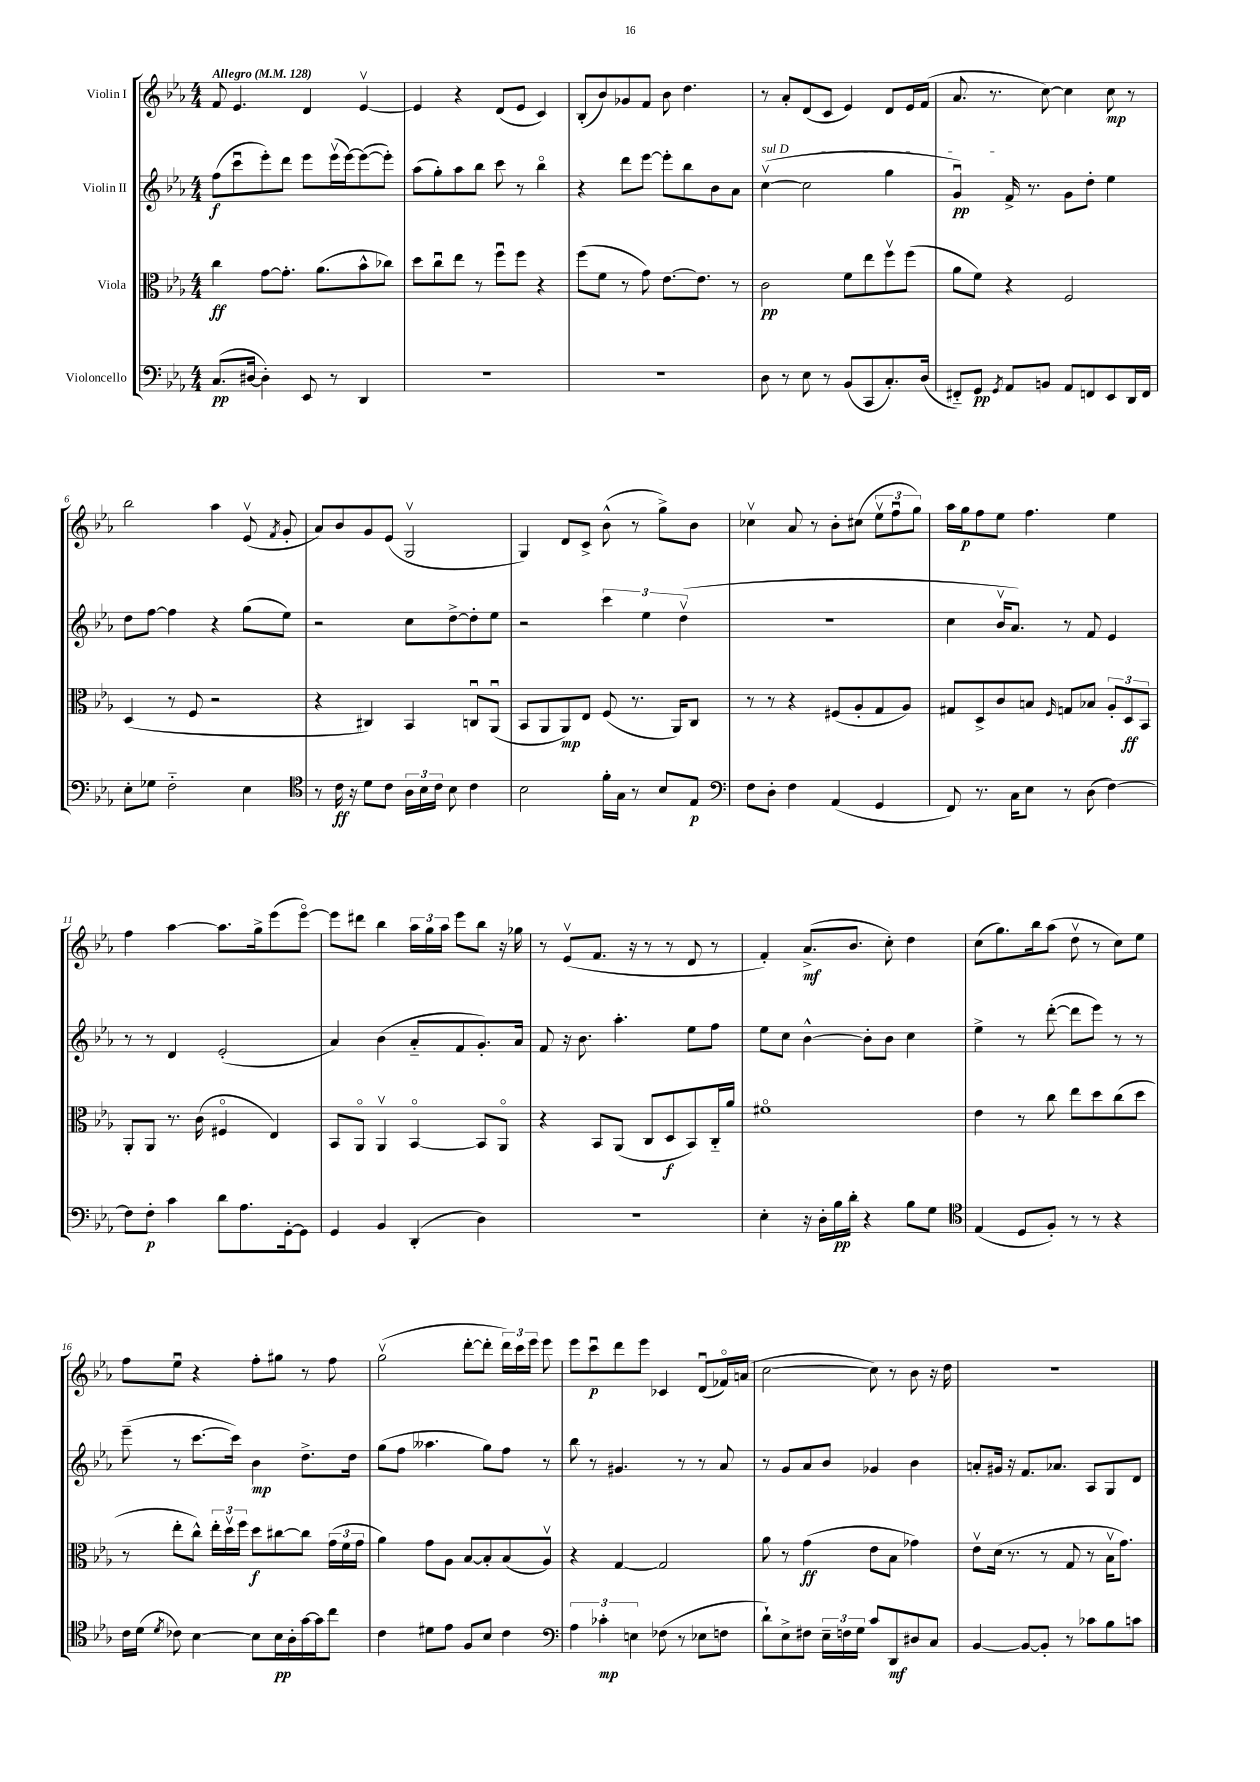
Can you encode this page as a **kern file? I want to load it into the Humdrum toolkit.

**kern	**dynam	**kern	**dynam	**kern	**dynam	**kern	**dynam
*part4	*part4	*part3	*part3	*part2	*part2	*part1	*part1
*staff4	*staff4	*staff3	*staff3	*staff2	*staff2	*staff1	*staff1
*I"Violoncello	*	*I"Viola	*	*I"Violin II	*	*I"Violin I	*
*clefF4	*	*clefC3	*	*clefG2	*	*clefG2	*
*k[b-e-a-]	*	*k[b-e-a-]	*	*k[b-e-a-]	*	*k[b-e-a-]	*
*M4/4	*	*M4/4	*	*M4/4	*	*M4/4	*
*MM128	*	*MM128	*	*MM128	*	*MM128	*
=1	=1	=1	=1	=1	=1	=1	=1
!	!	!	!	!	!	!LO:TX:a:B:t=Allegro	!
(8.C/L	pp	4cc\	ff	(8ff\L	f	8f/	.
.	.	.	.	8cccu\	.	4.e-/	.
[16D#X/Jk	.	.	.	.	.	.	.
4D#'\])	.	[8g\L	.	8eee-'\)	.	.	.
.	.	8.g'\J]	.	8ddd\J	.	.	.
8EE-/	.	.	.	8eee-\L	.	4d/	.
.	.	(8.a-\L	.	.	.	.	.
8r	.	.	.	(16eee-v\L	.	.	.
.	.	.	.	[16eee-\J)	.	.	.
4DD/	.	8b-^^\	.	(8eee-\_	.	[4e-v/	.
.	.	8cc-X\J)	.	8eee-'\J])	.	.	.
=2	=2	=2	=2	=2	=2	=2	=2
1r	.	8dd\L	.	(8aa-\L	.	4e-/]	.
.	.	8ccu\	.	8gg'\)	.	.	.
.	.	8ee-\J	.	8aa-\	.	4r	.
.	.	8r	.	8bb-\J	.	.	.
.	.	8ffu\L	.	8ccc\	.	(8d/L	.
.	.	8ff\J	.	8r	.	8e-/J	.
.	.	4r	.	4bb-\	.	4c/)	.
=3	=3	=3	=3	=3	=3	=3	=3
1r	.	(8ff\L	.	4r	.	(8B-'/L	.
.	.	8f\J	.	.	.	8b-/)	.
.	.	8r	.	8ddd\L	.	8g-X/	.
.	.	8g\)	.	[8eee-\J	.	8f/J	.
.	.	[8.e-\L	.	8eee-'\L]	.	8b-\	.
.	.	.	.	8bb-\	.	4.dd\	.
.	.	8.e-\J]	.	.	.	.	.
.	.	.	.	8b-\	.	.	.
.	.	8r	.	8a-\J	.	.	.
=4	=4	=4	=4	=4	=4	=4	=4
!	!	!	!	!LO:TX:a:i:t=sul D	!	!	!
8D\	.	2c\	pp	([4ccv\	.	8r	.
8r	.	.	.	.	.	8a-'/L	.
8E-\	.	.	.	2cc\]	.	(8d/	.
8r	.	.	.	.	.	8c/J	.
(8BB-/L	.	8f\L	.	.	.	4e-/)	.
8CC/	.	8ee-\	.	.	.	.	.
8.C'/)	.	8ffv\	.	4gg\	.	8d/L	.
.	.	(8ff\J	.	.	.	16e-/L	.
(16D/Jk	.	.	.	.	.	(16f/JJ	.
=5	=5	=5	=5	=5	=5	=5	=5
8FF#X/L)	.	8a-\L	.	4gu/)	pp	8.a-/	.
8GG/J	pp	8f\J)	.	.	.	.	.
.	.	.	.	.	.	8.r	.
8qGG/	.	.	.	.	.	.	.
8AA-/L	.	4r	.	16f^/	.	.	.
.	.	.	.	8.r	.	.	.
8BBn/J	.	.	.	.	.	[8cc\)	.
8AA-/L	.	2F/	.	8g\L	.	4cc\]	.
8FFn/	.	.	.	8dd'\J	.	.	.
8EE-/	.	.	.	4ee-\	.	8cc\	mp
16DD/L	.	.	.	.	.	8r	.
16FF/JJ	.	.	.	.	.	.	.
!!LO:LB:g=z
=6	=6	=6	=6	=6	=6	=6	=6
8E-'\L	.	(4D/	.	8dd\L	.	2bb-\	.
8G-X\J	.	.	.	[8ff\J	.	.	.
2F\	.	8r	.	4ff\]	.	.	.
.	.	8F/	.	.	.	.	.
.	.	2r	.	4r	.	4aa-\	.
4E-\	.	.	.	(8gg\L	.	(8e-v/	.
.	.	.	.	.	.	8qf/	.
.	.	.	.	8ee-\J)	.	8g'/	.
=7	=7	=7	=7	=7	=7	=7	=7
*clefC4	*	*	*	*	*	*	*
8r	.	4r	.	2r	.	8a-/L)	.
16c\	ff	.	.	.	.	8b-/	.
16r	.	.	.	.	.	.	.
8d\L	.	4C#X/)	.	.	.	8g/	.
8c\J	.	.	.	.	.	(8e-/J	.
24A-\LL	.	4BB-/	.	8cc\L	.	2Gv/	.
24B-\	.	.	.	.	.	.	.
24c\JJ	.	.	.	.	.	.	.
8B-\	.	.	.	[8dd^\	.	.	.
4c\	.	8Cnu/L	.	8dd'\]	.	.	.
.	.	(8AA-u/J	.	8ee-\J	.	.	.
=8	=8	=8	=8	=8	=8	=8	=8
2B-\	.	8BB-/L	.	2r	.	4G/)	.
.	.	8AA-/	.	.	.	.	.
.	.	8AA-/)	mp	.	.	8d/L	.
.	.	8E-/J	.	.	.	8c^/J	.
16f'\LL	.	(8F/	.	6ccc\	.	(8b-^^\	.
16G\JJ	.	.	.	.	.	.	.
8r	.	8.r	.	.	.	8r	.
.	.	.	.	6ee-\	.	.	.
8B-/L	.	.	.	.	.	8gg^\L)	.
.	.	16AA-/KL)	.	.	.	.	.
.	.	.	.	(6ddv\	.	.	.
8E-/J	p	8C/J	.	.	.	8b-\J	.
=9	=9	=9	=9	=9	=9	=9	=9
*clefF4	*	*	*	*	*	*	*
8F\L	.	8r	.	1r	.	4cc-Xv\	.
8D'\J	.	8r	.	.	.	.	.
4F\	.	4r	.	.	.	8a-/	.
.	.	.	.	.	.	8r	.
(4AA-/	.	(8F#X/L	.	.	.	8b-'\L	.
.	.	8A-'/	.	.	.	(8cc#X\J	.
4GG/	.	8G/	.	.	.	12ee-v\L	.
.	.	.	.	.	.	12ffu\	.
.	.	8A-/J)	.	.	.	.	.
.	.	.	.	.	.	12gg\J)	.
=10	=10	=10	=10	=10	=10	=10	=10
8FF/)	.	8G#X/L	.	4cc\	.	16aa-\LL	.
.	.	.	.	.	.	16gg\J	p
8.r	.	8D^/	.	.	.	8ff\	.
.	.	8c/	.	16b-v/KL	.	8ee-\J	.
16C\KL	.	.	.	8.a-/J)	.	.	.
8E-\J	.	8Bn/J	.	.	.	4.ff\	.
.	.	16qqF/	.	.	.	.	.
8r	.	8Gn/L	.	8r	.	.	.
(8D\	.	8B-X/J	.	8f/	.	.	.
[4F\)	.	12A-'/L	.	4e-/	.	4ee-\	.
.	.	12D/	ff	.	.	.	.
.	.	12BB-/J	.	.	.	.	.
!!LO:LB:g=z
=11	=11	=11	=11	=11	=11	=11	=11
8F\L]	.	8AA-'/L	.	8r	.	4ff\	.
8F'\J	p	8AA-/J	.	8r	.	.	.
4c\	.	8.r	.	4d/	.	[4aa-\	.
.	.	(16c\	.	.	.	.	.
8d\L	.	4F#X/	.	(2e-'/	.	8.aa-\L]	.
8.A-\	.	.	.	.	.	.	.
.	.	.	.	.	.	16gg^\k	.
.	.	4E-/)	.	.	.	(8eee-\	.
[16GG'\k	.	.	.	.	.	.	.
8GG\J]	.	.	.	.	.	[8eee-\J)	.
=12	=12	=12	=12	=12	=12	=12	=12
4GG/	.	8BB-/L	.	4a-/)	.	8eee-\L]	.
.	.	8AA-/J	.	.	.	8ddd#X\J	.
4BB-/	.	4AA-v/	.	(4b-\	.	4bb-\	.
(4DD'/	.	[4BB-/	.	8a-/L	.	24aa-\LL	.
.	.	.	.	.	.	24gg\	.
.	.	.	.	.	.	24aa-\JJ	.
.	.	.	.	8f/	.	8eee-\L	.
4D\)	.	8BB-/L]	.	8.g'/)	.	8bb-\J	.
.	.	8AA-/J	.	.	.	16r	.
.	.	.	.	16a-/Jk	.	16gg-X\	.
=13	=13	=13	=13	=13	=13	=13	=13
1r	.	4r	.	8f/	.	8r	.
.	.	.	.	16r	.	(8e-v/L	.
.	.	.	.	8.b-\	.	.	.
.	.	8BB-/L	.	.	.	8.f/J	.
.	.	(8AA-/J	.	4.aa-'\	.	.	.
.	.	.	.	.	.	16r	.
.	.	8C/L	.	.	.	8r	.
.	.	8D/	f	.	.	8r	.
.	.	8BB-/)	.	8ee-\L	.	8d/	.
.	.	16C/L	.	8ff\J	.	8r	.
.	.	16a-/JJ	.	.	.	.	.
=14	=14	=14	=14	=14	=14	=14	=14
4E-'\	.	1f#X	.	8ee-\L	.	4f'/)	.
.	.	.	.	8cc\J	.	.	.
16r	.	.	.	[4b-^^\	.	(8.a-^/L	mf
16D'\LL	.	.	.	.	.	.	.
16B-\	pp	.	.	.	.	.	.
16d'\JJ	.	.	.	.	.	8.b-/J	.
4r	.	.	.	8b-'\L]	.	.	.
.	.	.	.	8b-\J	.	8cc'\)	.
8B-\L	.	.	.	4cc\	.	4dd\	.
8G\J	.	.	.	.	.	.	.
=15	=15	=15	=15	=15	=15	=15	=15
*clefC4	*	*	*	*	*	*	*
(4E-/	.	4e-\	.	4ee-^\	.	(8cc\L	.
.	.	.	.	.	.	8.gg\)	.
8D/L	.	8r	.	8r	.	.	.
.	.	.	.	.	.	16bb-\k	.
8F'/J)	.	8cc\	.	([8ddd'\	.	(8aa-\J	.
8r	.	8ee-\L	.	8ddd\L]	.	8ddv\	.
8r	.	8dd\	.	8eee-\J)	.	8r	.
4r	.	(8cc\	.	8r	.	8cc\L)	.
.	.	8dd\J	.	8r	.	8ee-\J	.
!!LO:LB:g=z
=16	=16	=16	=16	=16	=16	=16	=16
16c\LL	.	8r	.	(8eee-~\	.	8ff\L	.
(16d\JJ	.	.	.	.	.	.	.
8qd/	.	.	.	.	.	.	.
8c-X\)	.	8ee-'\L	.	8r	.	8ee-u\J	.
[4B-\	.	8cc^^\J)	.	[8.ccc\L	.	4r	.
.	.	24ee-'\LL	.	.	.	.	.
.	.	24ddv\	.	.	.	.	.
.	.	.	.	16ccc\Jk])	.	.	.
.	.	24ff\JJ	.	.	.	.	.
8B-\L]	.	8dd\L	f	4b-\	mp	8ff'\L	.
16B-\L	pp	[8cc#X\	.	.	.	8gg#X\J	.
16A-'\	.	.	.	.	.	.	.
[16g\	.	8cc#\J]	.	8.dd^\L	.	8r	.
16g\J]	.	.	.	.	.	.	.
8cc\J	.	(24g\LL	.	.	.	8ff\	.
.	.	24f\	.	.	.	.	.
.	.	.	.	16dd\Jk	.	.	.
.	.	24g\JJ	.	.	.	.	.
=17	=17	=17	=17	=17	=17	=17	=17
4c\	.	4a-\)	.	(8gg\L	.	(2ggv\	.
.	.	.	.	8ff\J	.	.	.
8d#X\L	.	8g\L	.	4.aa--X\	.	.	.
8e-\J	.	8A-\J	.	.	.	.	.
8F/L	.	[8B-/L	.	.	.	[8ddd'\L	.
8B-/J	.	8B-'/]	.	8gg\L)	.	8ddd'\J]	.
4c\	.	(8B-/	.	8ff\J	.	24ddd\LL)	.
.	.	.	.	.	.	24ccc\	.
.	.	.	.	.	.	24eee-\JJ	.
.	.	8A-v/J)	.	8r	.	8eee-\	.
=18	=18	=18	=18	=18	=18	=18	=18
*clefF4	*	*	*	*	*	*	*
6A-\	.	4r	.	8bb-\	.	8eee-\L	.
.	.	.	.	8r	.	8cccu\	p
6c-X'\	mp	.	.	.	.	.	.
.	.	[4G/	.	4.g#X/	.	8ddd\	.
6En\	.	.	.	.	.	.	.
.	.	.	.	.	.	8eee-\J	.
(8F-X\	.	2G/]	.	.	.	4c-X/	.
8r	.	.	.	8r	.	.	.
8E-X\L	.	.	.	8r	.	(8du/L	.
8Fn\J	.	.	.	8a-/	.	16f-X/L)	.
.	.	.	.	.	.	(16an/JJ	.
=19	=19	=19	=19	=19	=19	=19	=19
8d`\L)	.	8a-\	.	8r	.	[2cc\	.
8E-^\	.	8r	.	8g/L	.	.	.
8F#X\J	.	(4g\	ff	8a-/	.	.	.
24E-~\LL	.	.	.	8b-/J	.	.	.
24Fn\	.	.	.	.	.	.	.
24G\JJ	.	.	.	.	.	.	.
8c/L	.	8e-\L	.	4g-X/	.	8cc\])	.
8DD/	mf	8B-\J	.	.	.	8r	.
8D#X/	.	4g-X\)	.	4b-\	.	8b-\	.
8C/J	.	.	.	.	.	16r	.
.	.	.	.	.	.	16dd\	.
=20	=20	=20	=20	=20	=20	=20	=20
[4BB-/	.	8e-v\L	.	8an'/L	.	1r	.
.	.	(16d\Jk	.	16g#X/Jk	.	.	.
.	.	8.r	.	16r	.	.	.
8BB-/L_	.	.	.	8.f/L	.	.	.
8BB-'/J]	.	8r	.	.	.	.	.
.	.	.	.	8.a-X/J	.	.	.
8r	.	8G/	.	.	.	.	.
8c-X\L	.	8r	.	8A-/L	.	.	.
8B-\	.	16B-v\KL	.	8G/	.	.	.
.	.	8.g\J)	.	.	.	.	.
8cn\J	.	.	.	8d/J	.	.	.
==	==	==	==	==	==	==	==
*-	*-	*-	*-	*-	*-	*-	*-
